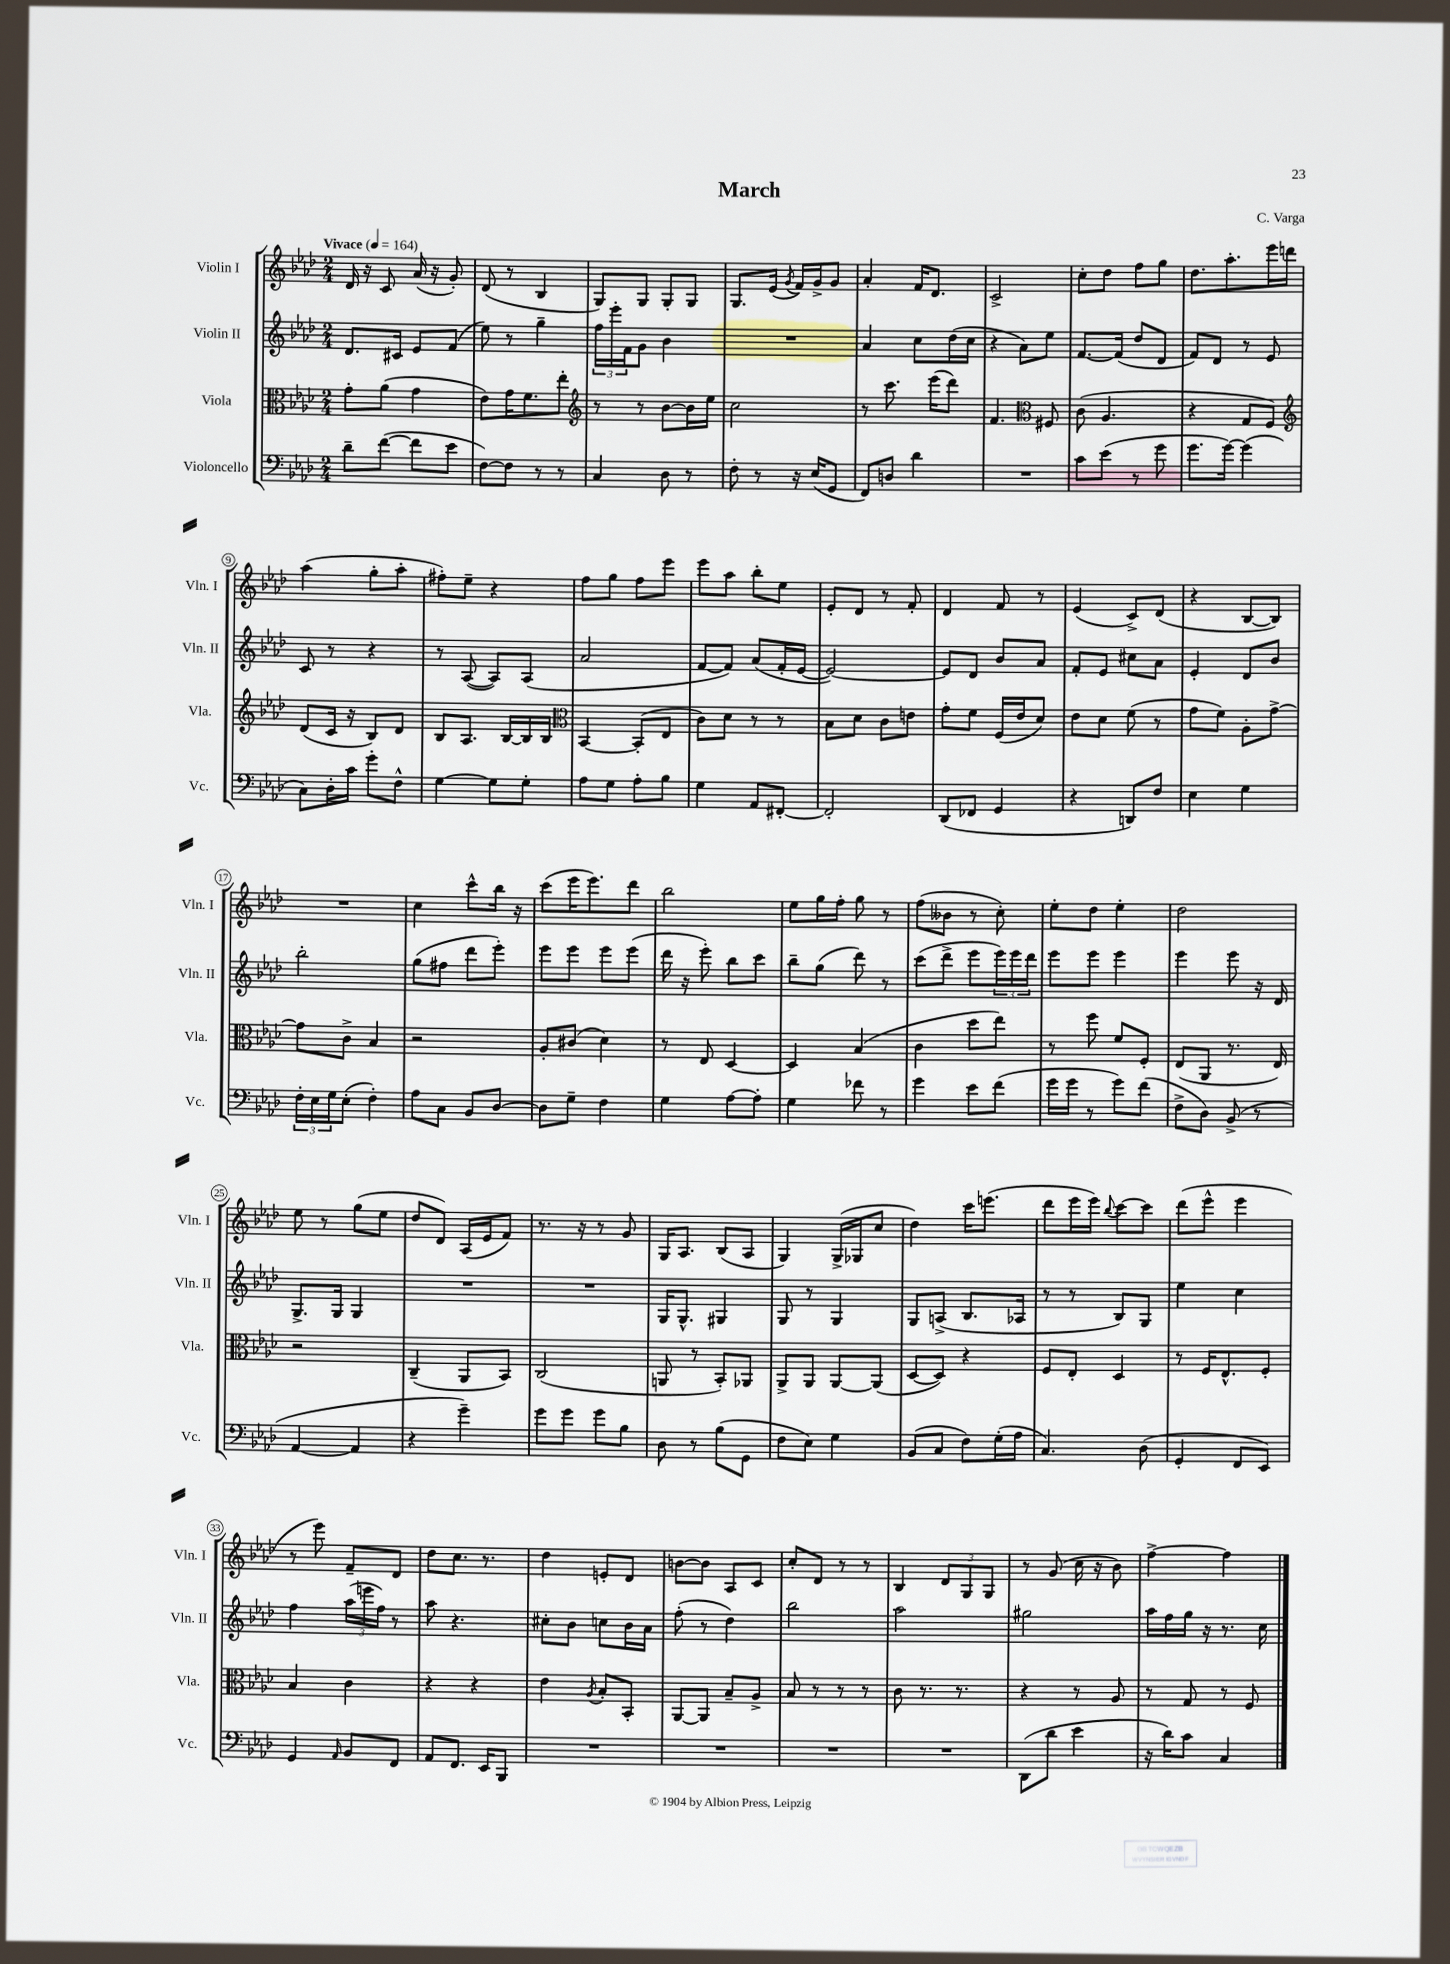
\header { title = "March" composer = "C. Varga" }
<<
\new StaffGroup <<
\new Staff = "s0" \with { instrumentName = "Violin I" shortInstrumentName = "Vln. I" } {
    \clef treble \key aes \major \numericTimeSignature \time 2/4 \tempo "Vivace" 4 = 164
    des'16 r16 c'8 aes'16( r16 g'8-.) |
    des'8( r8 bes4 |
    g8) g8 g8-. g8 |
    g8. ees'16( \acciaccatura { g'8 } f'16) g'16-> g'8 |
    aes'4-. f'16 des'8. |
    c'2-> |
    c''8-. des''8 f''8 g''8 |
    des''8. aes''8.-. ees'''16 d'''16 |
    aes''4( g''8-. aes''8-. |
    fis''8-.) ees''8-- r4 |
    f''8 g''8 f''8 ees'''8 |
    ees'''8 aes''8 bes''8-. ees''8 |
    ees'8-. des'8 r8 f'8-. |
    des'4 f'8 r8 |
    ees'4( c'8->) des'8( |
    r4 bes8~ bes8) |
    R2 |
    c''4 c'''8-^ bes''16 r16 |
    c'''8( ees'''16 ees'''8.) des'''8 |
    bes''2 |
    ees''8 g''16 f''16-. g''8 r8 |
    f''8( beses'8 r8 c''8-.) |
    ees''8-. des''8 ees''4-. |
    des''2 |
    ees''8 r8 g''8( ees''8 |
    des''8 des'8) aes16( ees'16 f'8) |
    r8. r16 r8 g'8 |
    g16 aes8. bes8( aes8 |
    g4) g16->( ges16 c''8 |
    des''4) c'''16 e'''8.( |
    des'''8 ees'''16 ees'''16) \appoggiatura { bes''8 } c'''8~ c'''8 |
    des'''8( ees'''8-^ ees'''4 |
    r8 ees'''8) f'8-- des'8 |
    des''8 c''8. r8. |
    des''4 e'8-. des'8 |
    b'8~ b'8 aes8 c'8 |
    c''8-. des'8 r8 r8 |
    bes4 \tuplet 3/2 { des'8 g8 g8 } |
    r8 g'8( c''16 r16 bes'8) |
    f''4~-> f''4 \bar "|." |
}
\new Staff = "s1" \with { instrumentName = "Violin II" shortInstrumentName = "Vln. II" } {
    \clef treble \key aes \major \numericTimeSignature \time 2/4
    des'8. cis'16 ees'8 f'8( |
    ees''8) r8 g''4-- |
    \tuplet 3/2 { f''16 ees'''16-. f'16 } g'8 bes'4 |
    R2 |
    aes'4 c''8 des''16( c''16 |
    r4 aes'8) ees''8 |
    f'8.~ f'16( des''8 des'8 |
    f'8) des'8 r8 ees'8 |
    c'8 r8 r4 |
    r8 aes8~( aes8) aes8( |
    aes'2 |
    f'8~ f'8) aes'8( f'16-. ees'16~ |
    ees'2~) |
    ees'8 des'8 bes'8 aes'8 |
    f'8-. ees'8 cis''8 aes'8 |
    ees'4-. des'8 bes'8 |
    bes''2-. |
    g''8( fis''8 des'''8 ees'''8-.) |
    ees'''8 ees'''8 ees'''8 ees'''8( |
    des'''16 r16 ees'''8-.) bes''8 c'''8 |
    bes''8-- g''8( des'''8) r8 |
    c'''8( des'''8-> ees'''8 \tuplet 3/2 { ees'''16) ees'''16 des'''16 } |
    ees'''8 ees'''8 ees'''4 |
    ees'''4 ees'''8 r16 des'16 |
    g8.-> g16 g4 |
    R2 |
    R2 |
    g16 g8.-^ gis4 |
    g8 r8 g4 |
    g8 a8->( bes8. aes16 |
    r8 r8 bes8) g8 |
    ees''4 c''4 |
    f''4 \tuplet 3/2 { aes''16( e'''16 f''16) } r8 |
    aes''8 r4. |
    cis''8-. bes'8 c''8 bes'16 aes'16 |
    f''8-.( r8 des''4) |
    bes''2 |
    aes''2 |
    gis''2 |
    aes''16 f''16 g''16 r16 r8. c''16 \bar "|." |
}
\new Staff = "s2" \with { instrumentName = "Viola" shortInstrumentName = "Vla." } {
    \clef alto \key aes \major \numericTimeSignature \time 2/4
    g'8-. aes'8( g'4 |
    ees'8) g'16 f'8. ees''8-. |
    \clef treble r8 r8 bes'8~ bes'16 ees''16 |
    c''2 |
    r8 c'''8. ees'''16( des'''8) |
    f'4. \clef alto fis8 |
    c'8( aes4. |
    r4 g8 f8) |
    \clef treble des'8( c'16 r16 bes8) des'8 |
    bes8 aes8. bes16~ bes16 bes16 |
    \clef alto bes,4~ bes,8-.( ees8 |
    c'8) des'8 r8 r8 |
    bes8 des'8 c'8 e'8 |
    g'8-. f'8 f16( ees'16 des'8) |
    ees'8 des'8 f'8( r8 |
    g'8 f'8) aes8-. g'8~-> |
    g'8 c'8-> bes4 |
    r2 |
    aes8-. cis'8( des'4) |
    r8 ees8 des4~ |
    des4 bes4( |
    c'4 des''8 ees''8) |
    r8 f''8 f'8 f8-. |
    ees8( aes,8 r8. ees16) |
    r2 |
    c4--( aes,8 bes,8) |
    c2( |
    a,8 r8 bes,8-.) aes,8 |
    aes,8-> aes,8 aes,8~ aes,8( |
    des8~ des8) r4 |
    f8 ees8-. des4 |
    r8 f16 ees8.-^ f8-. |
    bes4 c'4 |
    r4 r4 |
    ees'4 \acciaccatura { aes8 } bes8-. bes,8-. |
    aes,8~ aes,8 bes8-- aes8-> |
    bes8 r8 r8 r8 |
    c'8 r8. r8. |
    r4 r8 aes8 |
    r8 g8 r8 f8 \bar "|." |
}
\new Staff = "s3" \with { instrumentName = "Violoncello" shortInstrumentName = "Vc." } {
    \clef bass \key aes \major \numericTimeSignature \time 2/4
    des'8-- f'8~( f'8 ees'8 |
    f8~) f8 r8 r8 |
    c4 des8 r8 |
    f8-. r8 r16 ees16( g,8 |
    f,8) d8 des'4 |
    R2 |
    c'8 ees'8( r8 g'8 |
    g'8. g'16~) g'4( |
    c8) des16-. c'16 g'8-. f8-^ |
    g4~ g8 g8-. |
    aes8 g8 aes8-. bes8 |
    g4 aes,8 fis,8~-. |
    fis,2-. |
    des,8( fes,8 g,4 |
    r4 d,8) f8 |
    ees4 g4 |
    \tuplet 3/2 { f16-. ees16 g16 } ees8-.( f4-.) |
    aes8 c8 bes,8 des8~ |
    des8 g8-- f4 |
    g4 aes8~ aes8-. |
    g4 fes'8 r8 |
    g'4 ees'8 f'8( |
    g'16 g'16 r8 g'8) f'8( |
    f8-> des8) bes,8->( r8 |
    aes,4~ aes,4 |
    r4 g'4--) |
    g'8 g'8 g'8 bes8 |
    des8 r8 bes8( g,8 |
    f8 ees8) g4 |
    bes,8( c8 f8) g16-.( aes16 |
    c4.) des8( |
    g,4-. f,8 ees,8) |
    g,4 \grace { aes,16 } bes,8 f,8 |
    aes,8 f,8. ees,16 bes,,8 |
    R2 |
    R2 |
    R2 |
    R2 |
    des,8( des'8 ees'4 |
    r16 des'16) c'8 c4 \bar "|." |
}
>>
>>
\layout { \context { \Score \override BarNumber.stencil = #(make-stencil-circler 0.1 0.3 ly:text-interface::print) } }
